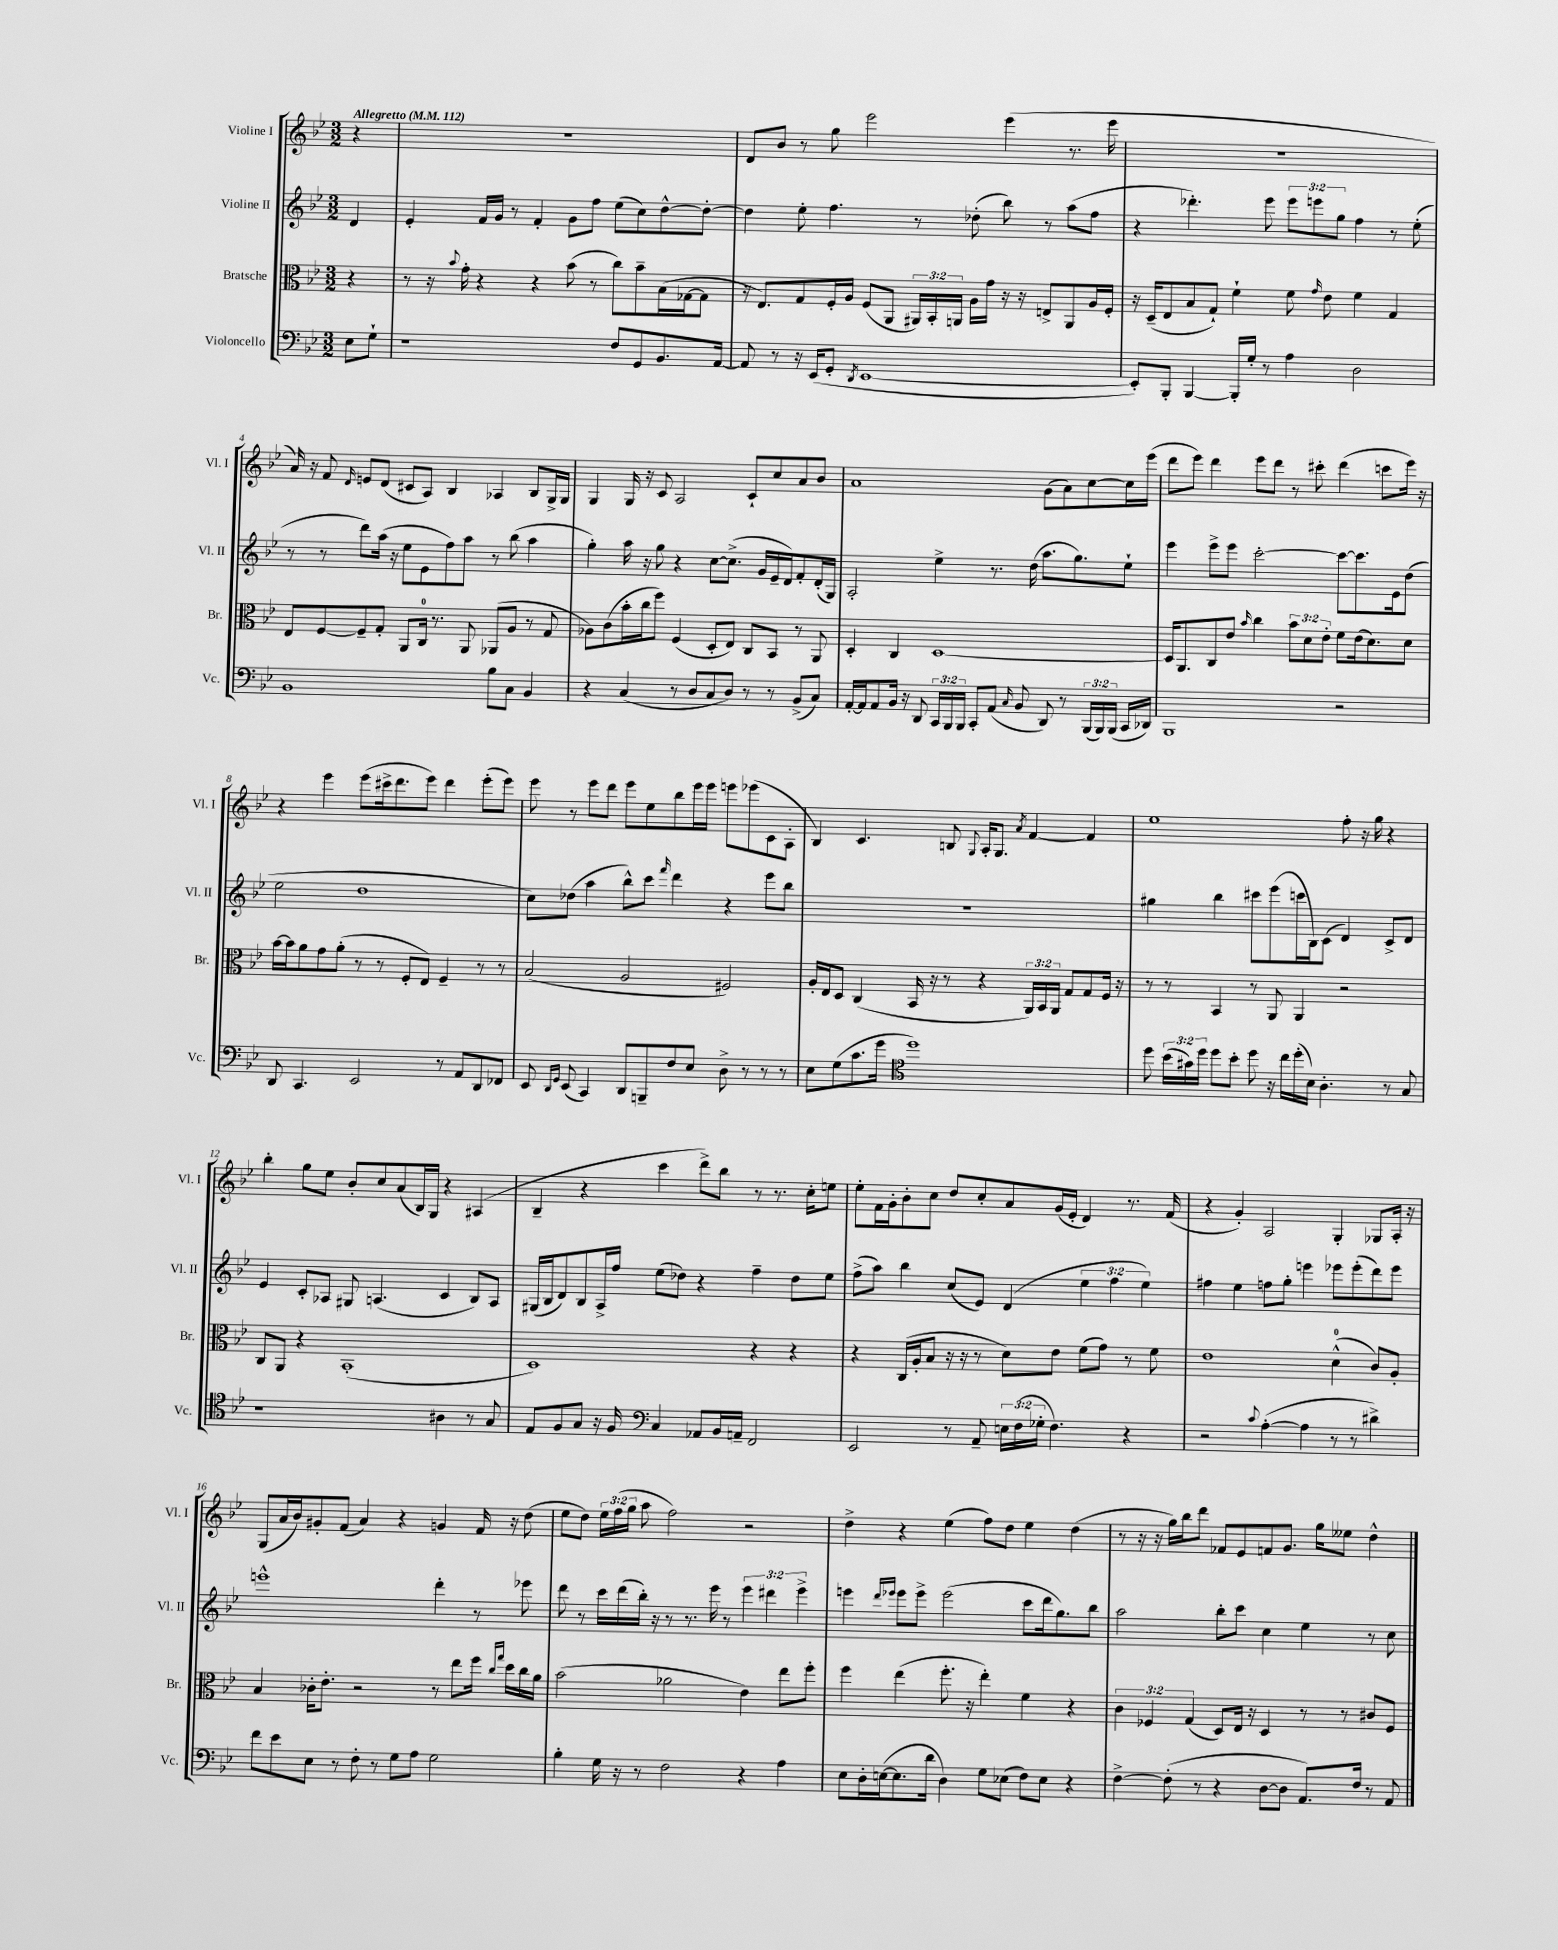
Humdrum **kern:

**kern	**kern	**kern	**kern
*staff4	*staff3	*staff2	*staff1
*clefF4	*clefC3	*clefG2	*clefG2
*k[b-e-]	*k[b-e-]	*k[b-e-]	*k[b-e-]
*M3/2	*M3/2	*M3/2	*M3/2
*MM112	*MM112	*MM112	*MM112
8E-	4r	4d	4r
8G`	.	.	.
=	=	=	=
1r	8r	4e-'	1.r
.	16r	.	.
.	8qqb-	.	.
.	16g'	.	.
.	4r	16f	.
.	.	16g	.
.	.	8r	.
.	4r	4f'	.
.	(8b-	8g	.
.	8r	8ff	.
8F	8cc)	(8ee-	.
8GG	8b-~	8cc)	.
8.BB-	(16B-	[8dd^^	.
.	[16G-	.	.
.	8G-]	8dd'_	.
[16AA	.	.	.
=	=	=	=
8AA]	16r	4dd]	8d
.	8.E-)	.	.
8r	.	.	8b-
16r	8G	8ee-'	8r
(16EE-	.	.	.
8GG'	16F'	4.ff	8gg
.	16A	.	.
8qDD	.	.	.
[1EE-	(8F	.	2eee-
.	8AA	.	.
.	24AA#)	8r	.
.	24BB-'	.	.
.	24AA	.	.
.	16A	(8dd-'	.
.	16g	.	.
.	16r	8bb-)	(4eee-
.	16r	.	.
.	8E^	8r	.
.	8AA	(8aa	8.r
.	16A	8ff	.
.	16F'	.	16eee-
=	=	=	=
8EE-'])	16r	4r	1.r
.	(16D~	.	.
8BBB-'	8E-	.	.
[4BBB-	8B-	4.ddd-')	.
.	8G`)	.	.
16BBB-']	4f`	.	.
16G'	.	.	.
8r	.	8eee-	.
4A	8f	12eee-	.
.	.	12eee	.
.	16qqg	.	.
.	8e-	.	.
.	.	12gg	.
2D	4f	4ff	.
.	4G	8r	.
.	.	(8ee-'	.
=	=	=	=
1BB-	8E-	8r	16a)
.	.	.	16r
.	[8F	8r	8f
.	.	.	16qqd
.	8F~]	8ddd)	8e
.	8G'	(16aa	(8d
.	.	16r	.
.	8AA	8ee-	8c#
.	16C	8e-	8A)
.	8.r	.	.
.	.	8ff)	4B-
.	8AA	8aa	.
8B-	(8AA-	8r	4A-
8C	8A	(8bb-	.
4BB-	8r	4aa	8B-
.	8G	.	16G^
.	.	.	16G
=	=	=	=
4r	8A-)	4gg')	4G
.	(8c	.	.
(4C	16b-'	16aa	16G
.	16cc	16r	16r
.	8ff)	8gg	8c
8r	(4F	4r	2A
8D	.	.	.
8C	8D'	[8cc	.
8D)	8E-)	(8.cc^]	.
8r	8C	.	8c`
.	.	16g	.
8r	8BB-	16e-~	8cc
.	.	16d)	.
(8BB-^	8r	8f'	8a
8C)	8AA	(16d'	8b-
.	.	16G)	.
=	=	=	=
[16AA'	4D'	2A'	1a
16AA]	.	.	.
8AA	.	.	.
16BB-	4C	.	.
16r	.	.	.
8DD	.	.	.
24CC	[1D	4ee-^	.
24BBB-	.	.	.
24BBB-	.	.	.
8CC'	.	.	.
(8AA	.	8.r	.
16qqC	.	.	.
8BB-	.	.	.
.	.	(16dd	.
8DD)	.	8.aa	(8g
8r	.	.	8a)
.	.	8.gg)	.
(24BBB-	.	.	[8cc
24BBB-)	.	.	.
(24BBB-	.	.	.
16CC	.	8ee-`	16cc]
16DD-)	.	.	(16eee-
=	=	=	=
1BBB-	16D]	4eee-	8ddd
.	8.AA	.	.
.	.	.	8eee-)
.	8C	8eee-^	4ddd
.	8e-	8eee-	.
.	16qqb-	.	.
.	4cc	[2ccc'	8eee-
.	.	.	8ddd
.	12b-	.	8r
.	12d	.	.
.	.	.	8ccc#'
.	12e-'	.	.
2r	8f	8ccc_	(4ddd
.	(16e-	8.ccc]	.
.	8.d)	.	.
.	.	.	8ccc
.	.	16e-	.
.	8d	(8dd	16eee-)
.	.	.	16r
=	=	=	=
8DD	[16b-	2ee-	4r
.	16b-]	.	.
4.CC	8a	.	.
.	8g	.	4eee-
.	(8a'	.	.
2EE-	8r	1dd	(8eee-
.	8r	.	16ccc#^
.	.	.	8.ddd
.	8F'	.	.
.	8E-)	.	8eee-)
8r	4F~	.	4ddd
8AA	.	.	.
8DD	8r	.	(8eee-'
8FF-	8r	.	8eee-)
=	=	=	=
8EE-	(2B-	8cc)	8eee-
16qqDD	.	.	.
16qqGG	.	.	.
(8EE-	.	(8dd-	8r
4CC)	.	4aa	8eee-
.	.	.	8ddd
8DD	2A	8bb-^^)	8eee-
8BBB~	.	8ccc	8ee-
.	.	16qqfff	.
8F	.	4ddd	8bb-
8E-	.	.	16eee-
.	.	.	16eee-
8D^	2F#)	4r	8eee
8r	.	.	(8eee-
8r	.	8eee-	8c
8r	.	8bb-	8A'
=	=	=	=
8E-	16A'	1.r	4B-)
.	16E-	.	.
(8G	8D	.	.
8.c	(4C	.	4.c
16g	.	.	.
*clefC4	*	*	*
1dd)	16BB-	.	.
.	16r	.	.
.	8r	.	8B
.	.	.	8qqG
.	4r	.	16A'
.	.	.	8.G
.	.	.	8qa
.	24AA)	.	[4f
.	24BB-	.	.
.	24AA	.	.
.	8G	.	.
.	8G	.	4f]
.	16F	.	.
.	16r	.	.
=	=	=	=
8dd	8r	4gg#	1ee-
(24b-	8r	.	.
24g#)	.	.	.
24dd	.	.	.
8dd	4BB-	4bb-	.
8b-'	.	.	.
8dd	8r	8ccc#	.
16r	8AA	(8eee-	.
16cc	.	.	.
(16dd'	4AA	16ccc	.
16B-)	.	16B-)	.
4.A'	.	(8c	.
.	2r	4d)	8ff'
.	.	.	16r
.	.	.	16gg
8r	.	8c^	4r
8G	.	8d	.
=	=	=	=
1r	8C	4e-	4bb-'
.	8AA	.	.
.	4r	8c'	8gg
.	.	8A-	8ee-
.	(1BB-'	8G#	8b-'
.	.	(4.A	8cc
.	.	.	(8a
.	.	.	16B-)
.	.	.	16G
4A#	.	4c	4r
8r	.	8B-)	(4A#
8G	.	8A	.
=	=	=	=
8E-	1D)	(16G#	4B-~
.	.	16B-	.
8F	.	8d)	.
8G	.	8B-	4r
16r	.	16A^	.
16F	.	16ff	.
*clefF4	*	*	*
4C	.	(8ee-	4ccc
.	.	8dd-)	.
8AA-	.	4r	8ddd^)
16BB-	.	.	8bb-
16AA~	.	.	.
2FF	4r	4ff~	8r
.	.	.	8.r
.	4r	8dd-	.
.	.	.	16cc'
.	.	8ee-	8ee
=	=	=	=
2EE-	4r	(8ff^	8ee-'
.	.	8aa)	16f
.	.	.	16g'
.	(16C	4bb-	8b-'
.	16A'	.	.
.	8B-	.	8cc
8r	16r	(8cc	8dd
.	16r	.	.
8AA~	8r	8e-)	8cc'
24E	8d)	(4d	8a
(24F	.	.	.
24G-'	.	.	.
4.F)	8e-	.	(16g
.	.	.	16e-'
.	(8f	6ee-	4d)
.	8g)	.	.
.	.	6ff	.
4r	8r	.	8.r
.	.	6ee-)	.
.	8f	.	.
.	.	.	(16f
=	=	=	=
2r	1e-	4ff#	4r
.	.	4ee-	4g')
8qqc	.	.	.
([4A'	.	8ff	2A
.	.	8gg'	.
4A]	.	4eee	.
8r	(4d^^	8eee-	4G'
8r	.	(8eee-'	.
4d#^)	8c)	8ddd)	8G-
.	8A'	8eee-	16A'
.	.	.	16r
=	=	=	=
8f	4B-	1eee^^	(8G
8e-	.	.	16a
.	.	.	16b-)
8E-	16c-'	.	8g#'
.	8.e-'	.	.
8r	.	.	(8f
8F'	2r	.	4a)
8r	.	.	.
8G	.	.	4r
8A	.	.	.
2G	8r	4ddd'	4g
.	8ee-	.	.
.	16ff	8r	16f
.	16qqcc	.	.
.	16qqgg	.	.
.	16dd	.	16r
.	16cc	8eee-	(8dd
.	16a	.	.
=	=	=	=
4B-'	(2b-	8ddd	8ee-
.	.	8r	8dd)
16G	.	16ccc	24ee-
.	.	.	(24ff
16r	.	(16ddd	.
.	.	.	24gg
8r	.	16bb-')	8aa
.	.	16r	.
2F	2a-	8r	2ff)
.	.	8.r	.
.	.	16eee-	.
.	.	8r	.
4r	4e-)	6eee-	2r
.	.	6ddd#	.
4A	8ee-	.	.
.	.	6eee-^	.
.	8ff'	.	.
=	=	=	=
8E-	4ff	4eee	4dd^
16D'	.	.	.
([16E	.	.	.
.	.	16qqddd	.
.	.	16qqeee-	.
8.E]	(4ee-	8eee-	4r
.	.	8eee-^	.
16d	.	.	.
4D)	8.ff'	(2eee-	(4ee-
.	16r	.	.
8G	4ee-')	.	8ff)
(8E-	.	.	8dd
8F)	4f	8ccc	4ee-
8E-	.	16ddd	.
.	.	8.gg)	.
4r	4r	.	(4dd
.	.	8bb-	.
=	=	=	=
[4F^	6c	2aa	8r
.	.	.	16r
.	6F-	.	.
.	.	.	16r
(8F']	.	.	16gg)
.	.	.	16bb-
.	(6G	.	.
8r	.	.	8ddd
4r	8D)	8bb-'	8f-
.	16E-	8ccc	8e-
.	16r	.	.
[8D	4D	4cc	8f
8D]	.	.	8.g
8.AA)	8r	4ee-	.
.	.	.	16gg
.	8r	.	8ee--
16F	.	.	.
8r	8c#	8r	4dd^^
8AA	8F-	8cc	.
==	==	==	==
*-	*-	*-	*-
